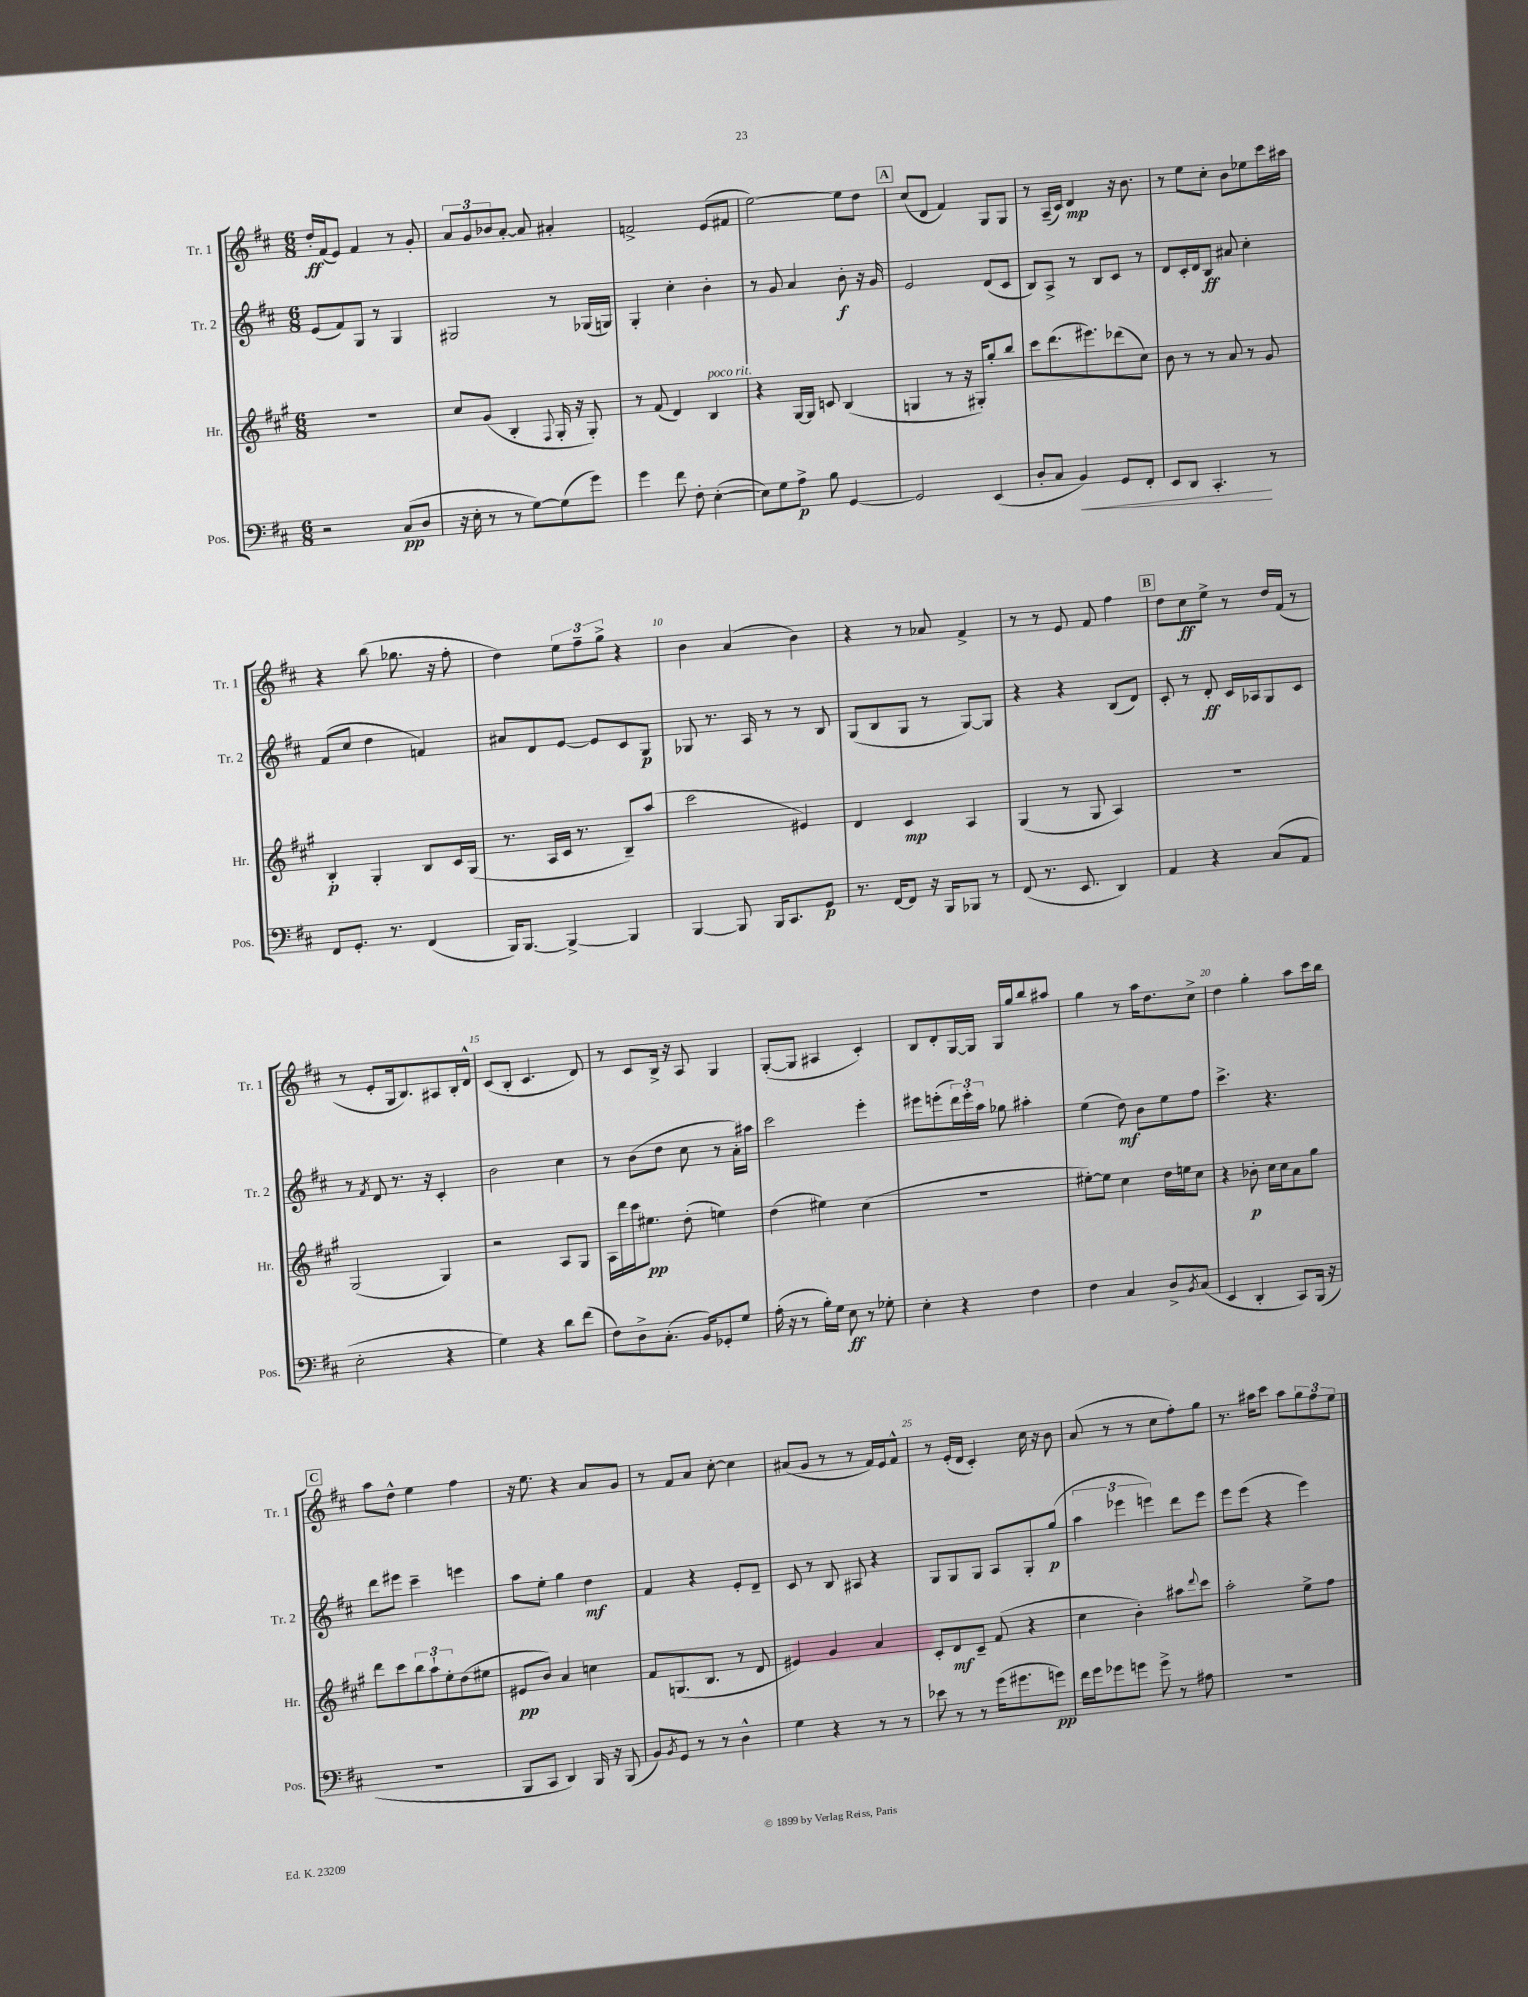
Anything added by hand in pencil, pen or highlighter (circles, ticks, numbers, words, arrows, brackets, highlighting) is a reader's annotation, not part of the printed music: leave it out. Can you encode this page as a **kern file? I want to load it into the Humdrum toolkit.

**kern	**kern	**kern	**kern
*staff4	*staff3	*staff2	*staff1
*clefF4	*clefG2	*clefG2	*clefG2
*k[f#c#]	*k[f#c#g#]	*k[f#c#]	*k[f#c#]
*M6/8	*M6/8	*M6/8	*M6/8
2r	2.r	(8e	16dd'
.	.	.	(16f#
.	.	8f#)	8e)
.	.	8G	4f#
.	.	8r	.
(8C#	.	4G	8r
8D	.	.	8g'
=	=	=	=
16r	8cc#	2G#	12a
16E'	.	.	.
.	.	.	12g
8r	(8g#	.	.
.	.	.	12b-
8r	4B'	.	[8a'
[8G)	.	.	8a]
.	8qqF#	.	.
(8G]	16G#'	8r	4a#'
.	16r	.	.
8g)	8G#')	(16G-	.
.	.	16G)	.
=	=	=	=
4g	8r	4G'	2f^
.	(8f#	.	.
8f#	4d)	4cc#'	.
8F#'	.	.	.
([4E'	4B	4b'	(8e
.	.	.	8f#
=	=	=	=
8E])	4r	8r	[2ee)
8G	.	8g	.
8A^	[16G#	4a	.
.	16G#]	.	.
8B	8c	.	.
[4GG	(4B	8b'	8ee]
.	.	16r	8dd
.	.	16g	.
=	=	=	=
2GG]	4G	2e	(8cc#
.	.	.	8d
.	8r	.	4f#)
.	16r	.	.
.	16G#')	.	.
(4EE	8gg#'	(8d	8G
.	8bb	8c#	8G
=	=	=	=
8D'	8ccc#	8B)	8r
8C#	(8.ddd	8A^	(16A~
.	.	.	16c#)
4BB)	.	8r	4d
.	8.eee#)	.	.
.	.	8B	.
8GG	(8ddd-	8c#	16r
.	.	.	8.b
8FF#'	8cc#)	8r	.
=	=	=	=
8EE	8b	8d	8r
8DD	8r	16c#'	8ee
.	.	16d	.
4.CC#'	8r	8B	8cc#'
.	8a	8a#	8b
.	8r	4cc#'	8ee-
8r	8g#	.	16ccc#
.	.	.	16aa#
=	=	=	=
8FF#	4B'	(8f#	4r
8.GG'	.	8cc#	.
.	4G#'	4dd	(8bb
8.r	.	.	.
.	.	.	8.gg-
(4FF#	8B	4f)	.
.	.	.	16r
.	16c#	.	8ff#'
.	(16G#	.	.
=	=	=	=
16BBB)	8.r	8a#	4dd)
[8.BBB	.	.	.
.	.	8d	.
.	16A	.	.
4BBB^_	16c#	[8e	12ee
.	8.r	.	.
.	.	.	12ff#~
.	.	8e]	.
.	.	.	12gg^
4BBB]	8B~)	8c#	4r
.	(8aa	8G	.
=	=	=	=
[4BBB	2ccc#	8G-	4b
.	.	8.r	.
8BBB]	.	.	(4a
.	.	16A	.
16BBB	.	8r	.
8.CC#	.	.	.
.	4e#)	8r	4b)
8GG	.	8B	.
=	=	=	=
8.r	4d	(8G	4r
.	.	8B	.
[16FF#	.	.	.
8FF#]	4c#	8G	8r
16r	.	8r	8a-
16BBB	.	.	.
8BBB-	4A	[8G)	4f#^
8r	.	8G]	.
=	=	=	=
(8FF#	(4G#	4r	8r
8.r	.	.	8r
.	8r	4r	8e
8.EE	.	.	.
.	8G#	.	8f#
4DD)	4A)	(8B	4ff#
.	.	8d)	.
=	=	=	=
4AA	2.r	8c#'	8dd
.	.	8r	8cc#
4r	.	8d'	8ee^
.	.	16c#	8r
.	.	16A-	.
(8C#	.	8G	16dd
.	.	.	(16f#
8AA	.	8c#	8r
=	=	=	=
2E'	(2G#	8r	8r
.	.	8qf#	.
.	.	8d	8e'
.	.	8.r	16G
.	.	.	8.B)
.	.	16r	.
4r	4G#)	4c#'	8A#
.	.	.	16B'
.	.	.	16d^^
=	=	=	=
4G)	2r	2b	(8c#
.	.	.	8B'
4r	.	.	4.c#
8d	8A	4cc#	.
(8f#	8G#	.	8d)
=	=	=	=
8F#)	16A	8r	8r
.	16ddd	.	.
8D^	16ccc#	(8b	8c#
.	8.ee#	.	.
(8.C#'	.	8dd	16B^
.	.	.	16r
.	(8dd'	8cc#	8A
16BB)	.	.	.
8GG-'	4ee)	8r	4G
8G	.	16a')	.
.	.	16aa#	.
=	=	=	=
(16A'	(4dd	2ccc#	([8G'
16r	.	.	.
8r	.	.	8G]
16B')	4ee#)	.	4A#
16G	.	.	.
8E	.	.	.
8r	(4cc#	4eee'	4c#')
8G-'	.	.	.
=	=	=	=
4E'	2.r	8eee#	8B
.	.	(8eee'	8d'
4r	.	24ddd)	[16G
.	.	24eee'	.
.	.	.	16G]
.	.	24aa	.
.	.	8gg-	16G
.	.	.	16gg
4F#	.	4aa#'	8bb
.	.	.	8aa#
=	=	=	=
4F#	[8ee#')	(4ee	4gg
.	8ee#]	.	.
4C#	4cc#	8dd)	8r
.	.	8b	16aa
.	.	.	8.dd
8D^	16dd	8ee	.
.	16ee	.	.
8qBB	.	.	.
(8C#	8cc#	8ff#	8cc#^
=	=	=	=
4EE	4r	4.ccc#^	4dd
4DD'	8b-'	.	4gg'
.	16cc#	4.r	.
.	16cc#	.	.
8CC#)	8a	.	8aa
(16BBB	8gg#	.	16ccc#
16r	.	.	16bb
=	=	=	=
2.r	8ddd	8ddd	8aa
.	8ccc#	8eee#	8dd^^
.	12bb	4ccc#~	4ee
.	12aa`	.	.
.	12ee'	.	.
.	(8dd	4eee	4ff#
.	8ee#	.	.
=	=	=	=
8BBB	8e#	8aa	16r
.	.	.	8.ee
8CC#	8b)	8ee'	.
4DD)	4a	4gg	4r
16BBB	4cc	4dd	8a
16r	.	.	.
(8BBB	.	.	8g
=	=	=	=
8BB)	8f#	4f#	8r
8qBB	.	.	.
8GG	(8.G	.	8f#
8r	.	4r	8a
.	8.B	.	.
8r	.	.	[8cc#'
4D^^	8r	8e'	4cc#]
.	8d	8d~	.
=	=	=	=
4G	4e#)	8c#	(8a#
.	.	8r	8g
4r	4g#	8B	8r
.	.	8A#	8r
8r	4a	4r	16f#)
.	.	.	16e
8r	.	.	8f#^^
=	=	=	=
8e-	8c#'	8G	8r
8r	8d	8G	(16e'
.	.	.	16d
8r	8c#~	8G	4c#')
(16g	(8f#	8A	.
8.g#	.	.	.
.	4r	8G'	16cc#
.	.	.	16r
8g)	.	(8gg	8b
=	=	=	=
16f#	4cc#	6aa	(8a
16g	.	.	.
8g-	.	.	8r
.	.	6eee-	.
8g	4b')	.	8r
.	.	6eee)	.
8g^	.	.	8cc#
8r	8aa#	8ddd	8ff#')
.	8qqddd	.	.
8A#	8ccc#	8eee	8gg
=	=	=	=
2.r	2aa'	8eee	8.r
.	.	(8eee	.
.	.	.	16aa#
.	.	4r	8ccc#
.	.	.	8aa#
.	8ee^	4eee)	12gg
.	.	.	12ff#
.	8ff#	.	.
.	.	.	12ee
==	==	==	==
*-	*-	*-	*-
